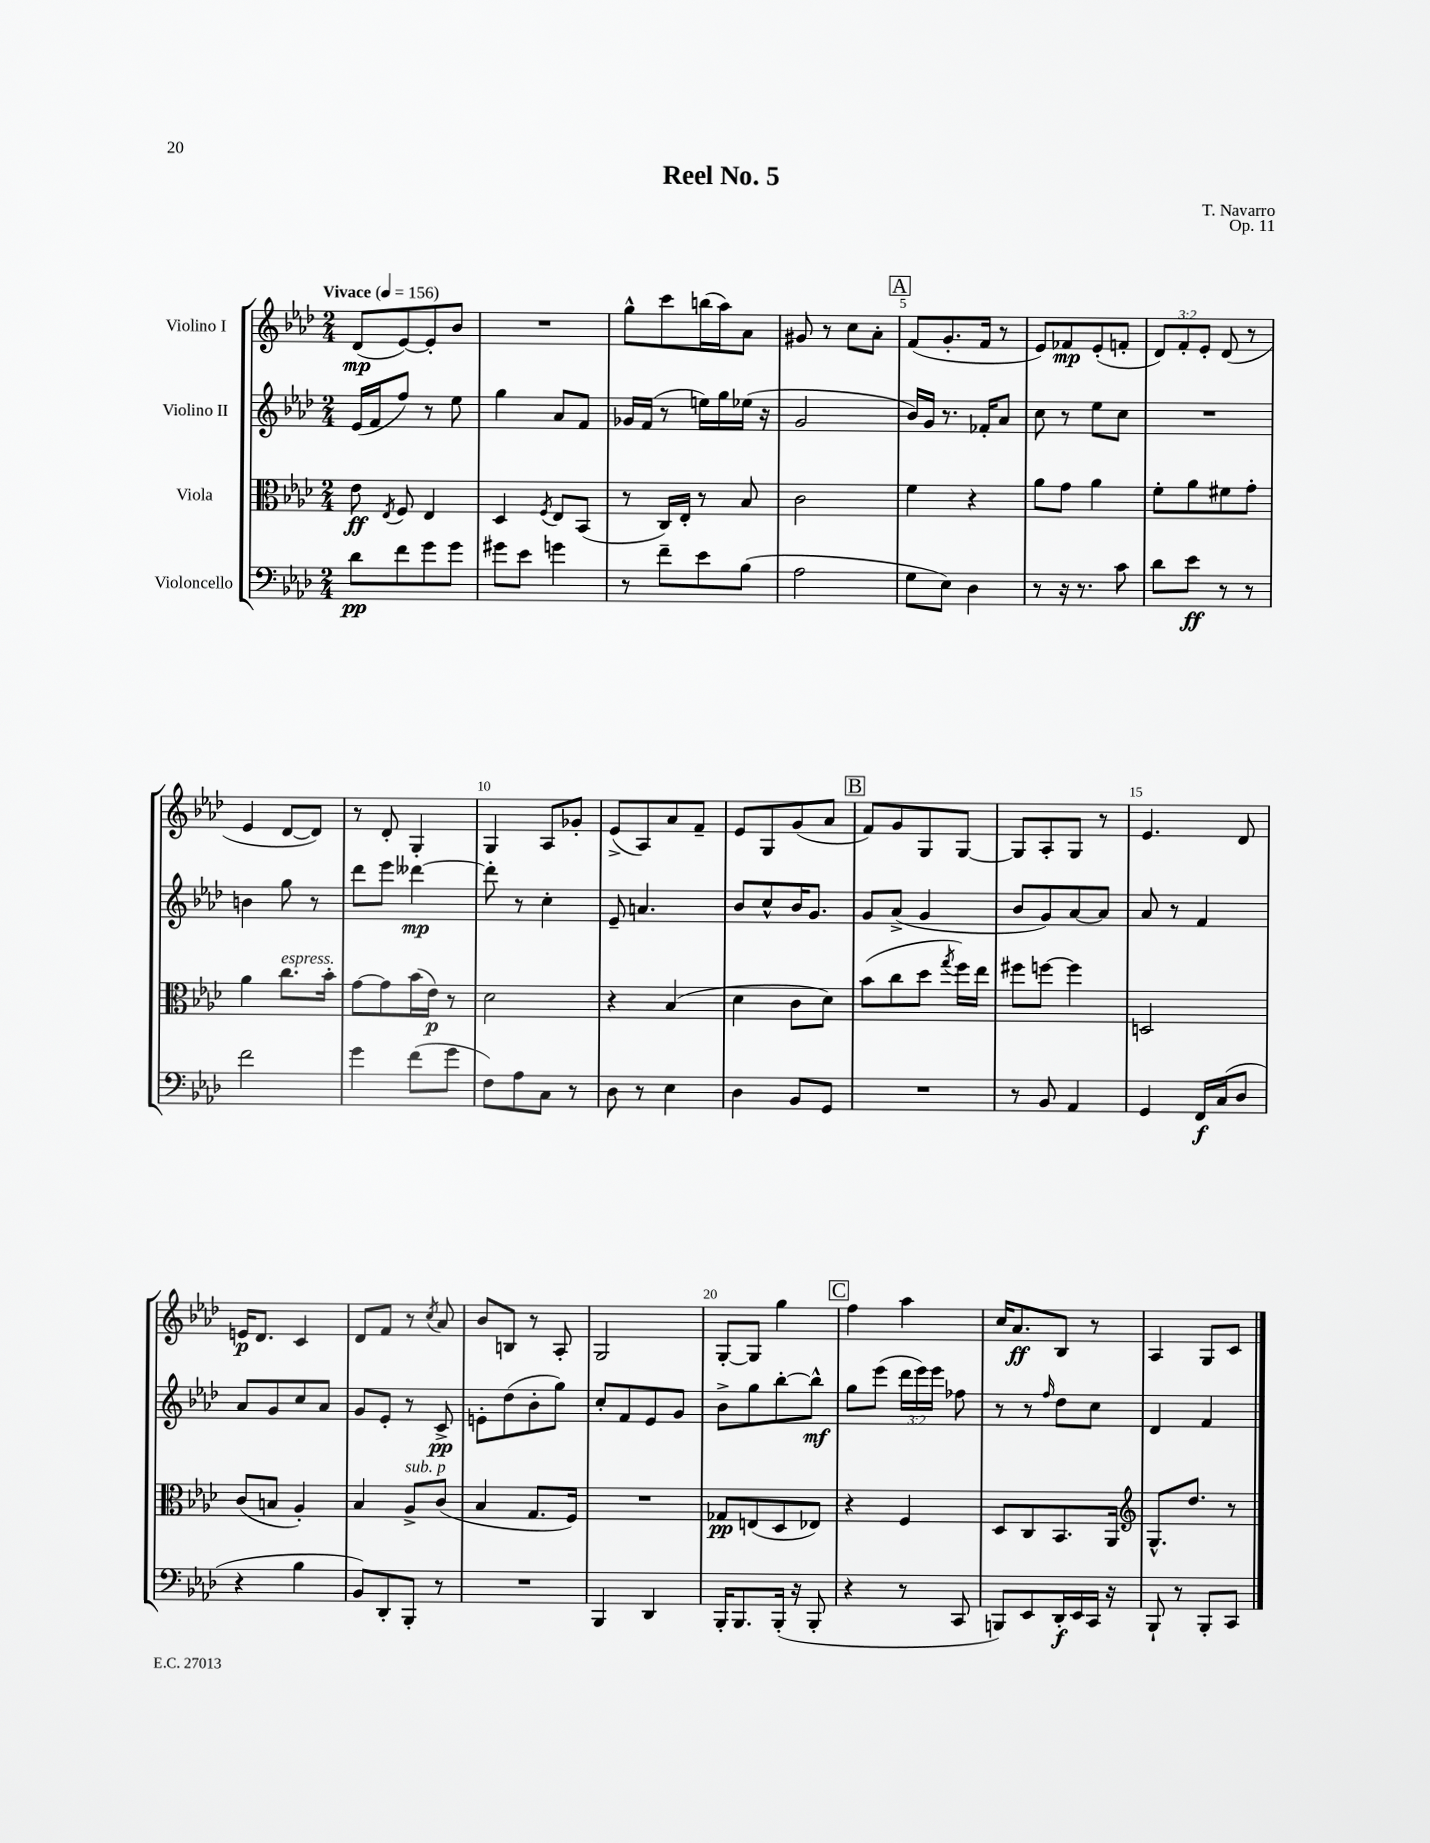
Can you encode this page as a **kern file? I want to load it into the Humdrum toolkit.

**kern	**dynam	**kern	**dynam	**kern	**dynam	**kern	**dynam
*part4	*part4	*part3	*part3	*part2	*part2	*part1	*part1
*staff4	*staff4	*staff3	*staff3	*staff2	*staff2	*staff1	*staff1
*I"Violoncello	*	*I"Viola	*	*I"Violino II	*	*I"Violino I	*
*clefF4	*	*clefC3	*	*clefG2	*	*clefG2	*
*k[b-e-a-d-]	*	*k[b-e-a-d-]	*	*k[b-e-a-d-]	*	*k[b-e-a-d-]	*
*M2/4	*	*M2/4	*	*M2/4	*	*M2/4	*
*MM156	*	*MM156	*	*MM156	*	*MM156	*
=1	=1	=1	=1	=1	=1	=1	=1
!	!	!	!	!	!	!LO:TX:a:B:t=Vivace	!
8d-\L	pp	8e-\	ff	(16e-/LL	.	(8d-/L	mp
.	.	.	.	16f/J	.	.	.
.	.	8qE-/	.	.	.	.	.
8f\	.	8F/	.	8ff/J)	.	[8e-/)	.
8g\	.	4E-/	.	8r	.	8e-'/]	.
8g\J	.	.	.	8ee-\	.	8b-/J	.
=2	=2	=2	=2	=2	=2	=2	=2
8g#X\L	.	4D-/	.	4gg\	.	2r	.
8e-\J	.	.	.	.	.	.	.
.	.	8qF/	.	.	.	.	.
4gn\	.	8E-/L	.	8a-/L	.	.	.
.	.	(8BB-/J	.	8f/J	.	.	.
=3	=3	=3	=3	=3	=3	=3	=3
8r	.	8r	.	16g-X/LL	.	8gg^^\L	.
.	.	.	.	(16f/JJ	.	.	.
8f~\L	.	16C/LL)	.	8r	.	8ccc\	.
.	.	16E-'/JJ	.	.	.	.	.
8e-\	.	8r	.	16een\LL)	.	(16bbn\L	.
.	.	.	.	16gg\	.	16aa-\J)	.
(8B-\J	.	8B-/	.	(16ee-X\JJ	.	8a-\J	.
.	.	.	.	16r	.	.	.
=4	=4	=4	=4	=4	=4	=4	=4
2A-\	.	2c\	.	2g/	.	8g#X/	.
.	.	.	.	.	.	8r	.
.	.	.	.	.	.	8cc\L	.
.	.	.	.	.	.	8a-'\J	.
!!LO:REH:place=s1:t=A
=5	=5	=5	=5	=5	=5	=5	=5
8G\L	.	4f\	.	16b-/LL)	.	(8f/L	.
.	.	.	.	16g/JJ	.	.	.
8E-\J)	.	.	.	8.r	.	8.g'/	.
4D-\	.	4r	.	.	.	.	.
.	.	.	.	16f-X'/KL	.	16f/Jk	.
.	.	.	.	8a-/J	.	8r	.
=6	=6	=6	=6	=6	=6	=6	=6
8r	.	8a-\L	.	8cc\	.	8e-/L)	.
16r	.	8g\J	.	8r	.	8f-X/	mp
8.r	.	.	.	.	.	.	.
.	.	4a-\	.	8ee-\L	.	(8e-'/	.
8c\	.	.	.	8cc\J	.	8fn'/J	.
=7	=7	=7	=7	=7	=7	=7	=7
8d-\L	.	8f'\L	.	2r	.	12d-/L)	.
.	.	.	.	.	.	12f'/	.
8e-\J	ff	8a-\	.	.	.	.	.
.	.	.	.	.	.	12e-'/J	.
8r	.	8f#X\	.	.	.	(8d-/	.
8r	.	8g'\J	.	.	.	8r	.
!!LO:LB:g=z
=8	=8	=8	=8	=8	=8	=8	=8
2f\	.	4a-\	.	4bn\	.	4e-/	.
!	!	!LO:TX:a:i:t=espress.	!	!	!	!	!
.	.	8.cc\L	.	8gg\	.	[8d-/L	.
.	.	.	.	8r	.	8d-/J])	.
.	.	16b-'\Jk	.	.	.	.	.
=9	=9	=9	=9	=9	=9	=9	=9
4g\	.	[8g\L	.	8ddd-\L	.	8r	.
.	.	8g\]	.	8eee-\J	.	8d-'/	.
(8f\L	.	(16b-\L	.	[4ddd--X\	mp	4G'/	.
.	.	16e-\JJ)	p	.	.	.	.
8g\J	.	8r	.	.	.	.	.
=10	=10	=10	=10	=10	=10	=10	=10
8F\L)	.	2d-\	.	8ddd--'\]	.	4G/	.
8A-\	.	.	.	8r	.	.	.
8C\J	.	.	.	4cc'\	.	8A-/L	.
8r	.	.	.	.	.	8g-X'/J	.
=11	=11	=11	=11	=11	=11	=11	=11
8D-\	.	4r	.	8e-~/	.	(8e-^/L	.
8r	.	.	.	4.an/	.	8A-/)	.
4E-\	.	(4B-/	.	.	.	8a-/	.
.	.	.	.	.	.	8f~/J	.
=12	=12	=12	=12	=12	=12	=12	=12
4D-\	.	4d-\	.	8b-/L	.	8e-/L	.
.	.	.	.	8cc^^/	.	8G/	.
8BB-/L	.	8c\L	.	16b-/K	.	(8g/	.
.	.	.	.	8.g/J	.	.	.
8GG/J	.	8d-\J)	.	.	.	8a-/J	.
!!LO:REH:place=s1:t=B
=13	=13	=13	=13	=13	=13	=13	=13
2r	.	(8b-\L	.	8g/L	.	8f/L)	.
.	.	8cc\	.	(8a-^/J	.	8g/	.
.	.	8dd-\J	.	4g/	.	8G/	.
.	.	8qgg/	.	.	.	.	.
.	.	16ff\LL)	.	.	.	[8G/J	.
.	.	16ee-\JJ	.	.	.	.	.
=14	=14	=14	=14	=14	=14	=14	=14
8r	.	8ff#X\L	.	8b-/L	.	8G/L]	.
8BB-/	.	[8ffn\J	.	8g/)	.	8A-'/	.
4AA-/	.	4ff\]	.	[8a-/	.	8G/J	.
.	.	.	.	8a-/J]	.	8r	.
=15	=15	=15	=15	=15	=15	=15	=15
4GG/	.	2Dn/	.	8a-/	.	4.e-/	.
.	.	.	.	8r	.	.	.
16FF/LL	f	.	.	4f/	.	.	.
(16C/J	.	.	.	.	.	.	.
8D-/J	.	.	.	.	.	8d-/	.
!!LO:LB:g=z
=16	=16	=16	=16	=16	=16	=16	=16
4r	.	(8c/L	.	8a-/L	.	16en/KL	p
.	.	.	.	.	.	8.d-/J	.
.	.	8Bn/J	.	8g/	.	.	.
4B-\	.	4A-'/)	.	8cc/	.	4c/	.
.	.	.	.	8a-/J	.	.	.
=17	=17	=17	=17	=17	=17	=17	=17
8BB-/L)	.	4B-/	.	8g/L	.	8d-/L	.
8DD-'/	.	.	.	8e-'/J	.	8f/J	.
!	!	!LO:TX:a:i:t=sub. p	!	!	!	!	!
8BBB-'/J	.	8A-^/L	.	8r	.	8r	.
.	.	.	.	.	.	8qcc/	.
8r	.	(8c/J	.	8c^/	pp	8a-/	.
=18	=18	=18	=18	=18	=18	=18	=18
2r	.	4B-/	.	8en'\L	.	8b-/L	.
.	.	.	.	(8dd-\	.	8Bn/J	.
.	.	8.G/L	.	8b-'\	.	8r	.
.	.	.	.	8gg\J)	.	8A-'/	.
.	.	16F/Jk)	.	.	.	.	.
=19	=19	=19	=19	=19	=19	=19	=19
4BBB-/	.	2r	.	8cc'/L	.	2G/	.
.	.	.	.	8f/	.	.	.
4DD-/	.	.	.	8e-/	.	.	.
.	.	.	.	8g/J	.	.	.
=20	=20	=20	=20	=20	=20	=20	=20
16BBB-'/KL	.	8G-X/L	pp	8b-^\L	.	[8G'/L	.
8.BBB-/	.	.	.	.	.	.	.
.	.	(8En/	.	8gg\	.	8G/J]	.
(16BBB-'/Jk	.	8D-/	.	[8bb-'\	.	4gg\	.
16r	.	.	.	.	.	.	.
8BBB-'/	.	8E-X/J)	.	8bb-^^\J]	mf	.	.
!!LO:REH:place=s1:t=C
=21	=21	=21	=21	=21	=21	=21	=21
4r	.	4r	.	8gg\L	.	4ff\	.
.	.	.	.	(8eee-\J	.	.	.
8r	.	4F/	.	24ddd-\LL	.	4aa-\	.
.	.	.	.	24eee-\)	.	.	.
.	.	.	.	24eee-\JJ	.	.	.
8CC/	.	.	.	8ff-X\	.	.	.
=22	=22	=22	=22	=22	=22	=22	=22
8BBBn/L)	.	8D-/L	.	8r	.	16cc/KL	.
.	.	.	.	.	.	8.a-/	ff
8EE-/	.	8C/	.	8r	.	.	.
.	.	.	.	16qqff/	.	.	.
16DD-'/L	f	8.BB-/	.	8dd-\L	.	8B-/J	.
16EE-/	.	.	.	.	.	.	.
16CC/JJ	.	.	.	8cc\J	.	8r	.
16r	.	16AA-/Jk	.	.	.	.	.
=23	=23	=23	=23	=23	=23	=23	=23
*	*	*clefG2	*	*	*	*	*
8BBB-`/	.	8.G^^/L	.	4d-/	.	4A-/	.
8r	.	.	.	.	.	.	.
.	.	8.dd-/J	.	.	.	.	.
8BBB-'/L	.	.	.	4f/	.	8G/L	.
8CC/J	.	8r	.	.	.	8c/J	.
==	==	==	==	==	==	==	==
*-	*-	*-	*-	*-	*-	*-	*-
